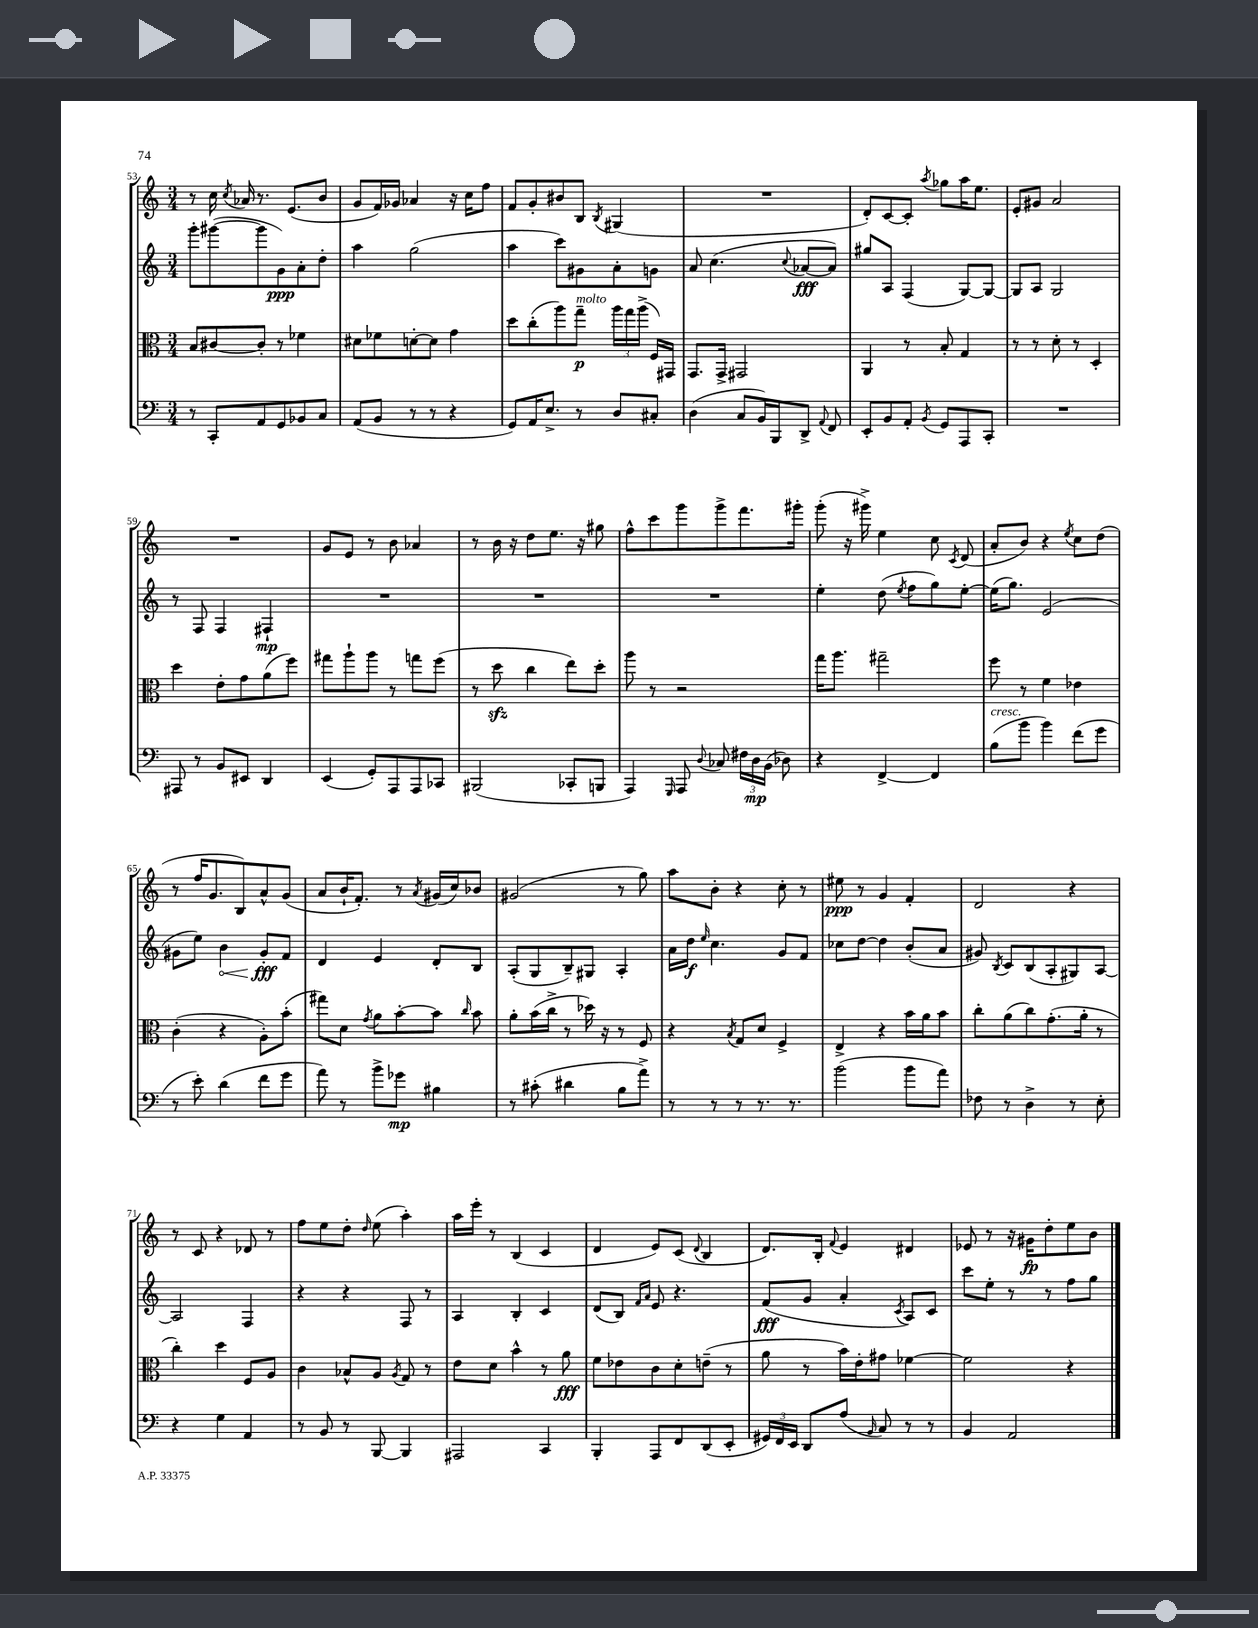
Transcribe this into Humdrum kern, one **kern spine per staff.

**kern	**kern	**kern	**kern
*staff4	*staff3	*staff2	*staff1
*clefF4	*clefC3	*clefG2	*clefG2
*k[]	*k[]	*k[]	*k[]
*M3/4	*M3/4	*M3/4	*M3/4
8r	8B	8ggg'	8r
8CC'	[8c#	([8ggg#	16cc
.	.	.	8qcc
.	.	.	16a-
8AA	8c#']	8ggg#]	8.r
8GG	8r	8g)	.
.	.	.	(8.e
8BB-	4f-	8a'	.
8C	.	8dd'	8b
=	=	=	=
(8AA	8d#	4aa	8g
8BB	8f-	.	16f)
.	.	.	16g-
8r	[8d'	(2gg	4a-
8r	8d]	.	.
4r	4g	.	16r
.	.	.	16cc
.	.	.	8ff
=	=	=	=
8GG)	8dd	4aa	8f
16AA	(8cc'	.	8g'
8.E^	.	.	.
.	8aa)	8ccc)	8b#
8r	8gg~	8g#	8B
.	.	.	8qB
8D	24aa	8a'	(4G#
.	24gg	.	.
.	(24aa^	.	.
8C#'	16F)	8g	.
.	16GG#	.	.
=	=	=	=
(4D	8.GG	8a	2.r
.	.	(4.cc	.
.	16GG^	.	.
8C	2GG#	.	.
16BB)	.	.	.
16BBB	.	.	.
.	.	8qqcc	.
8DD^	.	[8a-	.
8qqAA	.	.	.
8FF	.	8a-])	.
=	=	=	=
8EE'	4AA	8gg#	8d')
8BB	.	8A	[8c
8AA'	8r	(4F	8c']
8qBB	.	.	8qaa
8GG	8B'	.	8gg-
8AAA	4G	[8G)	16aa
.	.	.	8.ee
8CC'	.	8G_	.
=	=	=	=
2.r	8r	8G]	8e'
.	8r	8A	8g#
.	8d'	2G	2a
.	8r	.	.
.	4D'	.	.
=	=	=	=
8AAA#	4dd	8r	2.r
8r	.	8F	.
8BB	8e'	4F	.
8EE#	8g	.	.
4DD	(8a	4F#`	.
.	8ff)	.	.
=	=	=	=
(4EE	8gg#	2.r	8g
.	8aa`	.	8e
8GG')	8aa	.	8r
8AAA	8r	.	8b
8AAA	8gg	.	4a-
8CC-	(8ff	.	.
=	=	=	=
(2BBB#	8r	2.r	8r
.	8dd	.	16b
.	.	.	16r
.	4cc	.	8dd
.	.	.	8.ee
8CC-'	8ee)	.	.
.	.	.	16r
8BBB	8dd'	.	8gg#
=	=	=	=
4AAA)	8aa	2.r	8ff^^
.	8r	.	8ccc
16qqGGG	.	.	.
8AAA	2r	.	8ggg
8qqD	.	.	.
8C-	.	.	8ggg^
24F#	.	.	8.fff
24D	.	.	.
(24BB	.	.	.
8D-)	.	.	.
.	.	.	16ggg#'
=	=	=	=
4r	16gg	4ee'	(8ggg'
.	8.aa	.	.
.	.	.	16r
.	.	.	16ggg#^)
[4FF^	2gg#~	(8dd	4ee
.	.	8qee	.
.	.	8ff	.
4FF]	.	8gg)	8cc
.	.	.	8qc
.	.	[8ee'	(8d
=	=	=	=
(8B	8ff	(16ee]	8a'
.	.	8.gg)	.
8b	8r	.	8b)
4b)	4f	(2e	4r
.	.	.	8qee
(8f	4e-	.	8cc
8g	.	.	(8dd
=	=	=	=
8r	(4c'	8g#	8r
8e')	.	8ee)	16ff
.	.	.	8.g
(4d	4r	4b	.
.	.	.	8B)
8f	8A')	8g#'	8a^^
8g	(8b'	8f	(8g
=	=	=	=
8a)	8gg#)	4d	8a
8r	8d	.	16b`
.	.	.	8.f')
.	8qg	.	.
8b^	8a	4e	.
8g-	[8b'	.	8r
.	.	.	8qa
4B#	8b]	8d'	(16g#
.	.	.	16cc)
.	16qqcc	.	.
.	8b	8B	8b-
=	=	=	=
8r	8a'	(8A'	(2g#
(8c#'	(16b	8G	.
.	16cc^	.	.
4d#	8r	8B~)	.
.	16dd-)	8G#	.
.	16r	.	.
8B	8r	4A'	8r
8a^)	8F	.	8gg)
=	=	=	=
8r	4r	16a	8aa
.	.	16dd	.
.	.	16qqee	.
8r	.	4.cc	8b'
.	8qB	.	.
8r	8G	.	4r
8.r	8d	.	.
.	4F^	8g	8cc'
8.r	.	.	.
.	.	8f	8r
=	=	=	=
(2b	4E^	8cc-	8ee#
.	.	[8dd	8r
.	4r	4dd]	4g
8b	16b	(8b'	4f'
.	16a	.	.
8a)	8b	8a	.
=	=	=	=
8F-	8cc'	8g#)	2d
.	.	8qB	.
8r	(8a	8c	.
4D^	8cc)	(8B	.
.	(8.g'	8A'	.
8r	.	8G#)	4r
.	16a'	.	.
8E'	8r	[8A	.
=	=	=	=
4r	4cc')	2A]	8r
.	.	.	8c
4G	4dd	.	4r
4AA	8F	4F	8d-
.	8A	.	8r
=	=	=	=
8r	4c	4r	8ff
8BB	.	.	8ee
8r	8B-^^	4r	8dd'
.	.	.	16qqdd
[8BBB	8A	.	(8ee
.	8qA	.	.
4BBB]	8G	8F	4aa')
.	8r	8r	.
=	=	=	=
2AAA#	8e	4A	16aa
.	.	.	16eee'
.	8d	.	8r
.	4b^^	4B'	(4B
4CC	8r	4c	4c
.	8a	.	.
=	=	=	=
4BBB'	8f	(8d	4d
.	8e-	8B)	.
.	.	16qqf	.
.	.	16qqa	.
8AAA	8c	8e	8e)
8FF	8d'	4.r	(8c
.	.	.	8qqd
(8DD	(8e~	.	4B
8EE'	8r	.	.
=	=	=	=
24GG#)	8a	(8f	8.d)
24FF	.	.	.
24EE	.	.	.
8DD	8r	8g	.
.	.	.	16B'
.	.	.	8qqf
(8A	16b)	4a'	4e
.	16e'	.	.
16qqBB	.	.	.
8C)	8g#	.	.
.	.	8qc	.
8r	[4f-	8A)	4d#
8r	.	8c	.
=	=	=	=
4BB	2f-]	8ccc	8e-
.	.	8ee'	8r
2AA	.	8r	16r
.	.	.	16g#
.	.	8r	8dd'
.	4r	8ff	8ee
.	.	8gg	8b
==	==	==	==
*-	*-	*-	*-
